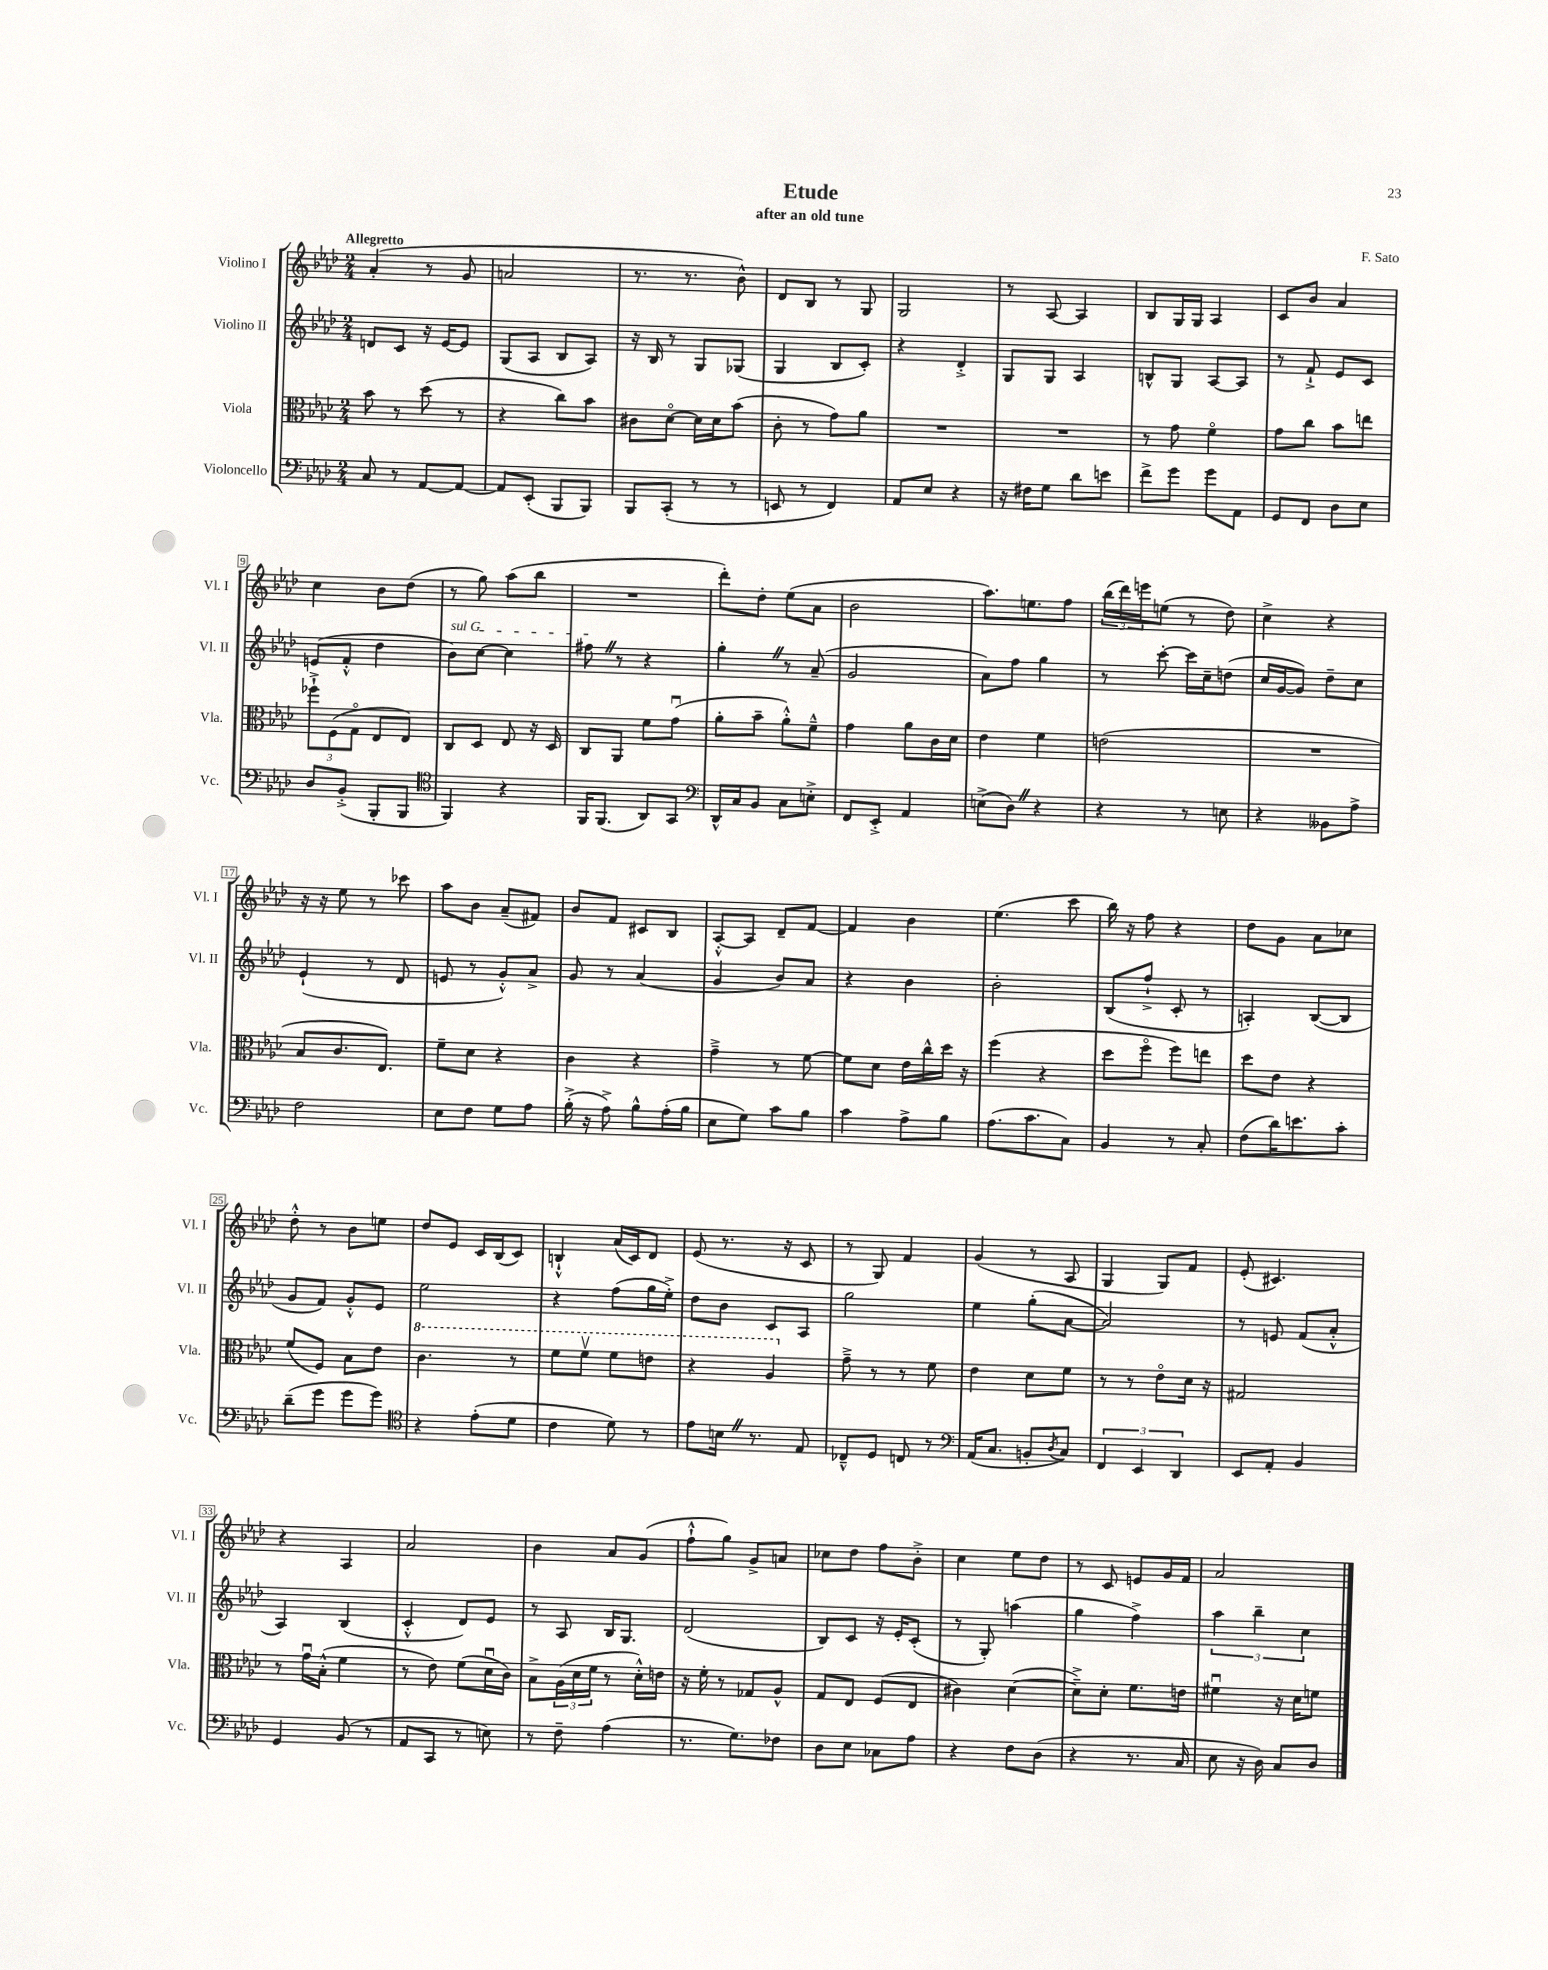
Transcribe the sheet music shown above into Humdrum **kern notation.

**kern	**kern	**kern	**kern
*part4	*part3	*part2	*part1
*staff4	*staff3	*staff2	*staff1
*I"Violoncello	*I"Viola	*I"Violino II	*I"Violino I
*I'Vc.	*I'Vla.	*I'Vl. II	*I'Vl. I
*clefF4	*clefC3	*clefG2	*clefG2
*k[b-e-a-d-]	*k[b-e-a-d-]	*k[b-e-a-d-]	*k[b-e-a-d-]
*M2/4	*M2/4	*M2/4	*M2/4
=1	=1	=1	=1
!	!	!	!LO:TX:a:B:t=Allegretto
8C/	8b-\	8dn/L	(4a-'/
8r	8r	8c/J	.
[8AA-/L	(8dd-\	16r	8r
.	.	[16e-/KL	.
8AA-/J_	8r	8e-/J]	8g/
=2	=2	=2	=2
8AA-/L]	4r	(8G/L	2an/
(8EE-'/J	.	8A-/J	.
8BBB-/L	8cc\L)	8B-/L	.
8BBB-/J)	8b-\J	8A-/J)	.
=3	=3	=3	=3
8BBB-/L	8c#X\L	16r	8.r
.	.	16B-/	.
(8CC'/J	[8d-\J	8r	.
.	.	.	8.r
8r	16d-\LL]	8G/L	.
.	16d-\J	.	.
8r	(8b-\J	(8G-X/J	8b-^^\)
=4	=4	=4	=4
8EEn/	8c'\	4G/	8d-/L
8r	8r	.	8B-/J
4FF/)	8g\L)	8B-/L	8r
.	8a-\J	8c'/J)	8G/
=5	=5	=5	=5
8AA-/L	2r	4r	2G/
8E-/J	.	.	.
4r	.	4d-'^/	.
=6	=6	=6	=6
16r	2r	8G/L	8r
16F#X\KL	.	.	.
8G\J	.	8G/J	[8A-/
8d-\L	.	4A-/	4A-/]
8en\J	.	.	.
=7	=7	=7	=7
8f^\L	8r	8Bn^^/L	8B-/L
8g\J	8g\	8G/J	16G/L
.	.	.	16G/JJ
8g\L	4f\	[8A-/L	4A-/
8AA-\J	.	8A-/J]	.
=8	=8	=8	=8
8GG/L	8g\L	8r	8c/L
8FF/J	8cc\J	8f`^/	8b-/J
8D-\L	8b-\L	8e-/L	4a-/
8E-\J	8een\J	8c/J	.
!!LO:LB:g=z
=9	=9	=9	=9
8D-/L	12ff-X`^\L	(8en/L	4cc\
.	(12F\	.	.
(8BB-'^/J	.	8f'^^/J	.
.	12G\J	.	.
8BBB-'/L	8E-/L	4dd-\	8b-\L
8BBB-/J	8E-/J)	.	(8dd-\J
=10	=10	=10	=10
*clefC4	*	*	*
!	!	!LO:TX:a:i:t=sul G	!
4FF/)	8C/L	8b-\L)	8r
.	8D-/J	[8cc\J	8gg\)
4r	8E-/	4cc\]	(8aa-\L
.	16r	.	8bb-\J
.	16D-/	.	.
=11	=11	=11	=11
16FF/KL	8C/L	8ff#XZ\	2r
(8.FF/J	.	.	.
.	8AA-/J	8r	.
8AA-/L)	8f\L	4r	.
8GG/J	(8gu\J	.	.
=12	=12	=12	=12
*clefF4	*	*	*
16DD-^^/LL	8a-'\L	4gg'Z\	8ddd-'\L)
16C/J	.	.	.
8BB-/J	8b-~\J	.	8dd-'\J
8C\L	8a-'^^\L)	8r	(8ee-\L
8En'^\J	8f~^^\J	(8a-~/	8a-\J
=13	=13	=13	=13
8FF/L	4g\	2g/	2b-\
8EE-'^/J	.	.	.
4AA-/	8a-\L	.	.
.	16c\L	.	.
.	16d-\JJ	.	.
=14	=14	=14	=14
(8En^\L	4e-\	8a-\L)	8.aa-\L)
8D-Z\J)	.	8ff\J	.
.	.	.	8.een\
4r	4f\	4gg\	.
.	.	.	8ff\J
=15	=15	=15	=15
4r	(2en\	8r	(24bb-\LL
.	.	.	24ddd-\)
.	.	.	24eeen\J
.	.	[8ccc'\	(8een\J
8r	.	16ccc\LL]	8r
.	.	16cc~\J	.
8En\	.	(8ddn\J	8dd-\)
=16	=16	=16	=16
4r	2r	16cc/LL	4cc^\
.	.	[16g/J	.
.	.	8g/J])	.
8BB--X\L	.	8dd-~\L	4r
8A-^\J	.	8cc\J	.
!!LO:LB:g=z
=17	=17	=17	=17
2F\	8B-/L	(4e-`/	16r
.	.	.	16r
.	8.c/	.	8ee-\
.	.	8r	8r
.	8.E-/J)	.	.
.	.	8d-/	8ccc-X\
=18	=18	=18	=18
8E-\L	8f~\L	8en/	8aa-\L
8F\J	8d-\J	8r	8b-\J
8G\L	4r	8g'^^/L)	(8a-~/L
8A-\J	.	8a-^/J	8f#X/J)
=19	=19	=19	=19
(16B-'^\	4c\	8g/	8b-/L
16r	.	.	.
8A-^\)	.	8r	8f/J
8B-^^\L	4r	(4a-/	8c#X/L
(16A-'\L	.	.	8B-/J
16B-\JJ	.	.	.
=20	=20	=20	=20
8E-\L	4g~^\	4g/	[8A-'^^/L
8G\J)	.	.	8A-/J]
8c\L	8r	8b-/L)	8d-~/L
8B-\J	[8f\	8a-/J	[8f/J
=21	=21	=21	=21
4c\	8f\L]	4r	4f/]
.	8d-\J	.	.
8A-^\L	16e-\LL	4b-\	4b-\
.	16cc^^\	.	.
8B-\J	16dd-\JJ	.	.
.	16r	.	.
=22	=22	=22	=22
(8.A-\L	(4ff\	2b-'\	(4.ee-\
8.c\	.	.	.
.	4r	.	.
8C\J)	.	.	8ccc\
=23	=23	=23	=23
4BB-/	8dd-\L	(8B-/L	16bb-\)
.	.	.	16r
.	8ff\J	8ff`^/J	8ff\
8r	8ff\L)	8c'/	4r
8C'/	8een\J	8r	.
=24	=24	=24	=24
(8F\L	8dd-\L	4An'/)	8dd-\L
16d-\K)	8e-\J	.	8g\J
8.en\	.	.	.
.	4r	([8B-/L	8a-\L
8c'\J	.	8B-/J]	8cc-X\J
!!LO:LB:g=z
=25	=25	=25	=25
(8d-~\L	(8f/L	8g/L	8dd-'^^\
8g\J	8F/J)	8f/J)	8r
8g\L	8B-\L	8g'^^/L	8b-\L
8g\J)	8e-\J	8e-/J	8een\J
=26	=26	=26	=26
*clefC4	*	*	*
*	*8va	*	*
4r	4.cc\	2ee-\	8dd-/L
.	.	.	8e-/J
(8e-'\L	.	.	16c/LL
.	.	.	(16B-/J
8d-\J	8r	.	8c/J)
=27	=27	=27	=27
4c\	8ff\L	4r	4Bn`^^/
.	8ffv\J	.	.
8d-\)	8ff\L	(8ff\L	(16a-/LL
.	.	.	16c/J)
8r	8een\J	16gg\L	8d-/J
.	.	16ee-'^\JJ)	.
=28	=28	=28	=28
8e-\L	4r	8dd-\L	(8e-/
16BnZ\Jk	.	8b-\J	8.r
8.r	.	.	.
.	4a-/	8c/L	.
.	.	.	16r
8E-/	.	8A-/J	8c/
=29	=29	=29	=29
*	*X8va	*	*
8C-X~^^/L	8g~^\	2gg\	8r
8D-/J	8r	.	8G/)
8Cn/	8r	.	4f/
8r	8f\	.	.
=30	=30	=30	=30
*clefF4	*	*	*
(16AA-/KL	4e-\	4ee-\	(4g/
8.C/J	.	.	.
8BBn'/L	8d-\L	(8gg'\L	8r
8qD-/	.	.	.
8C/J)	8f\J	[8a-\J	8A-/
=31	=31	=31	=31
6FF/	8r	2a-/])	4G/
.	8r	.	.
6EE-/	.	.	.
.	8e-\L	.	8G/L)
6DD-/	.	.	.
.	16d-\Jk	.	8f/J
.	16r	.	.
=32	=32	=32	=32
8EE-/L	2G#X/	8r	(8e-'/
8AA-'/J	.	8en/	4.c#X/)
4BB-/	.	(8f/L	.
.	.	8a-'^^/J	.
!!LO:LB:g=z
=33	=33	=33	=33
4GG/	8r	4A-/)	4r
.	16gu\LL	.	.
.	(16B-'^^\JJ	.	.
(8BB-/	4f\	(4B-/	4A-/
8r	.	.	.
=34	=34	=34	=34
8AA-/L	8r	4c'^^/	2a-/
8CC/J	8e-\)	.	.
8r	(8f\L	8d-/L)	.
8En\)	16d-u\L	8e-/J	.
.	16c\JJ)	.	.
=35	=35	=35	=35
8r	8B-^\L	8r	4b-\
8F~\	(24A-\L	8A-/	.
.	24d-\	.	.
.	24f\JJ	.	.
(4A-\	8r	16B-/KL	8a-/L
.	.	8.G/J	.
.	16d-'^^\LL)	.	(8g/J
.	16en\JJ	.	.
=36	=36	=36	=36
8.r	16r	(2d-/	8ff`^^\L
.	16f'\	.	.
.	8r	.	8gg\J)
8.G\L)	.	.	.
.	8G-X/L	.	8g^/L
8F-X\J	8A-^^/J	.	8an/J
=37	=37	=37	=37
8D-\L	8G/L	8B-/L)	8cc-X\L
8E-\J	8E-/J	8c/J	8dd-\J
8C-X\L	(8F/L	16r	8ff\L
.	.	16e-'/KL	.
8A-\J	8E-/J	(8c'/J	8b-'^\J
=38	=38	=38	=38
4r	4c#X\)	8r	4cc\
.	.	8G'/)	.
8F\L	([4d-\	(4aan\	8ee-\L
(8D-\J	.	.	8dd-\J
=39	=39	=39	=39
4r	8d-~^\L])	4gg\	8r
.	8d-'\J	.	8c/
8.r	8.f\L	4ff^\)	8en/L
.	.	.	16g/L
16C/	16en\Jk	.	16f/JJ
=40	=40	=40	=40
8E-\	4f#Xu\	6aa-\	2a-/
16r	.	.	.
.	.	6bb-~\	.
16D-\)	.	.	.
8C/L	16r	.	.
.	16d-\KL	.	.
.	.	6cc\	.
8D-/J	8fn\J	.	.
==	==	==	==
*-	*-	*-	*-
